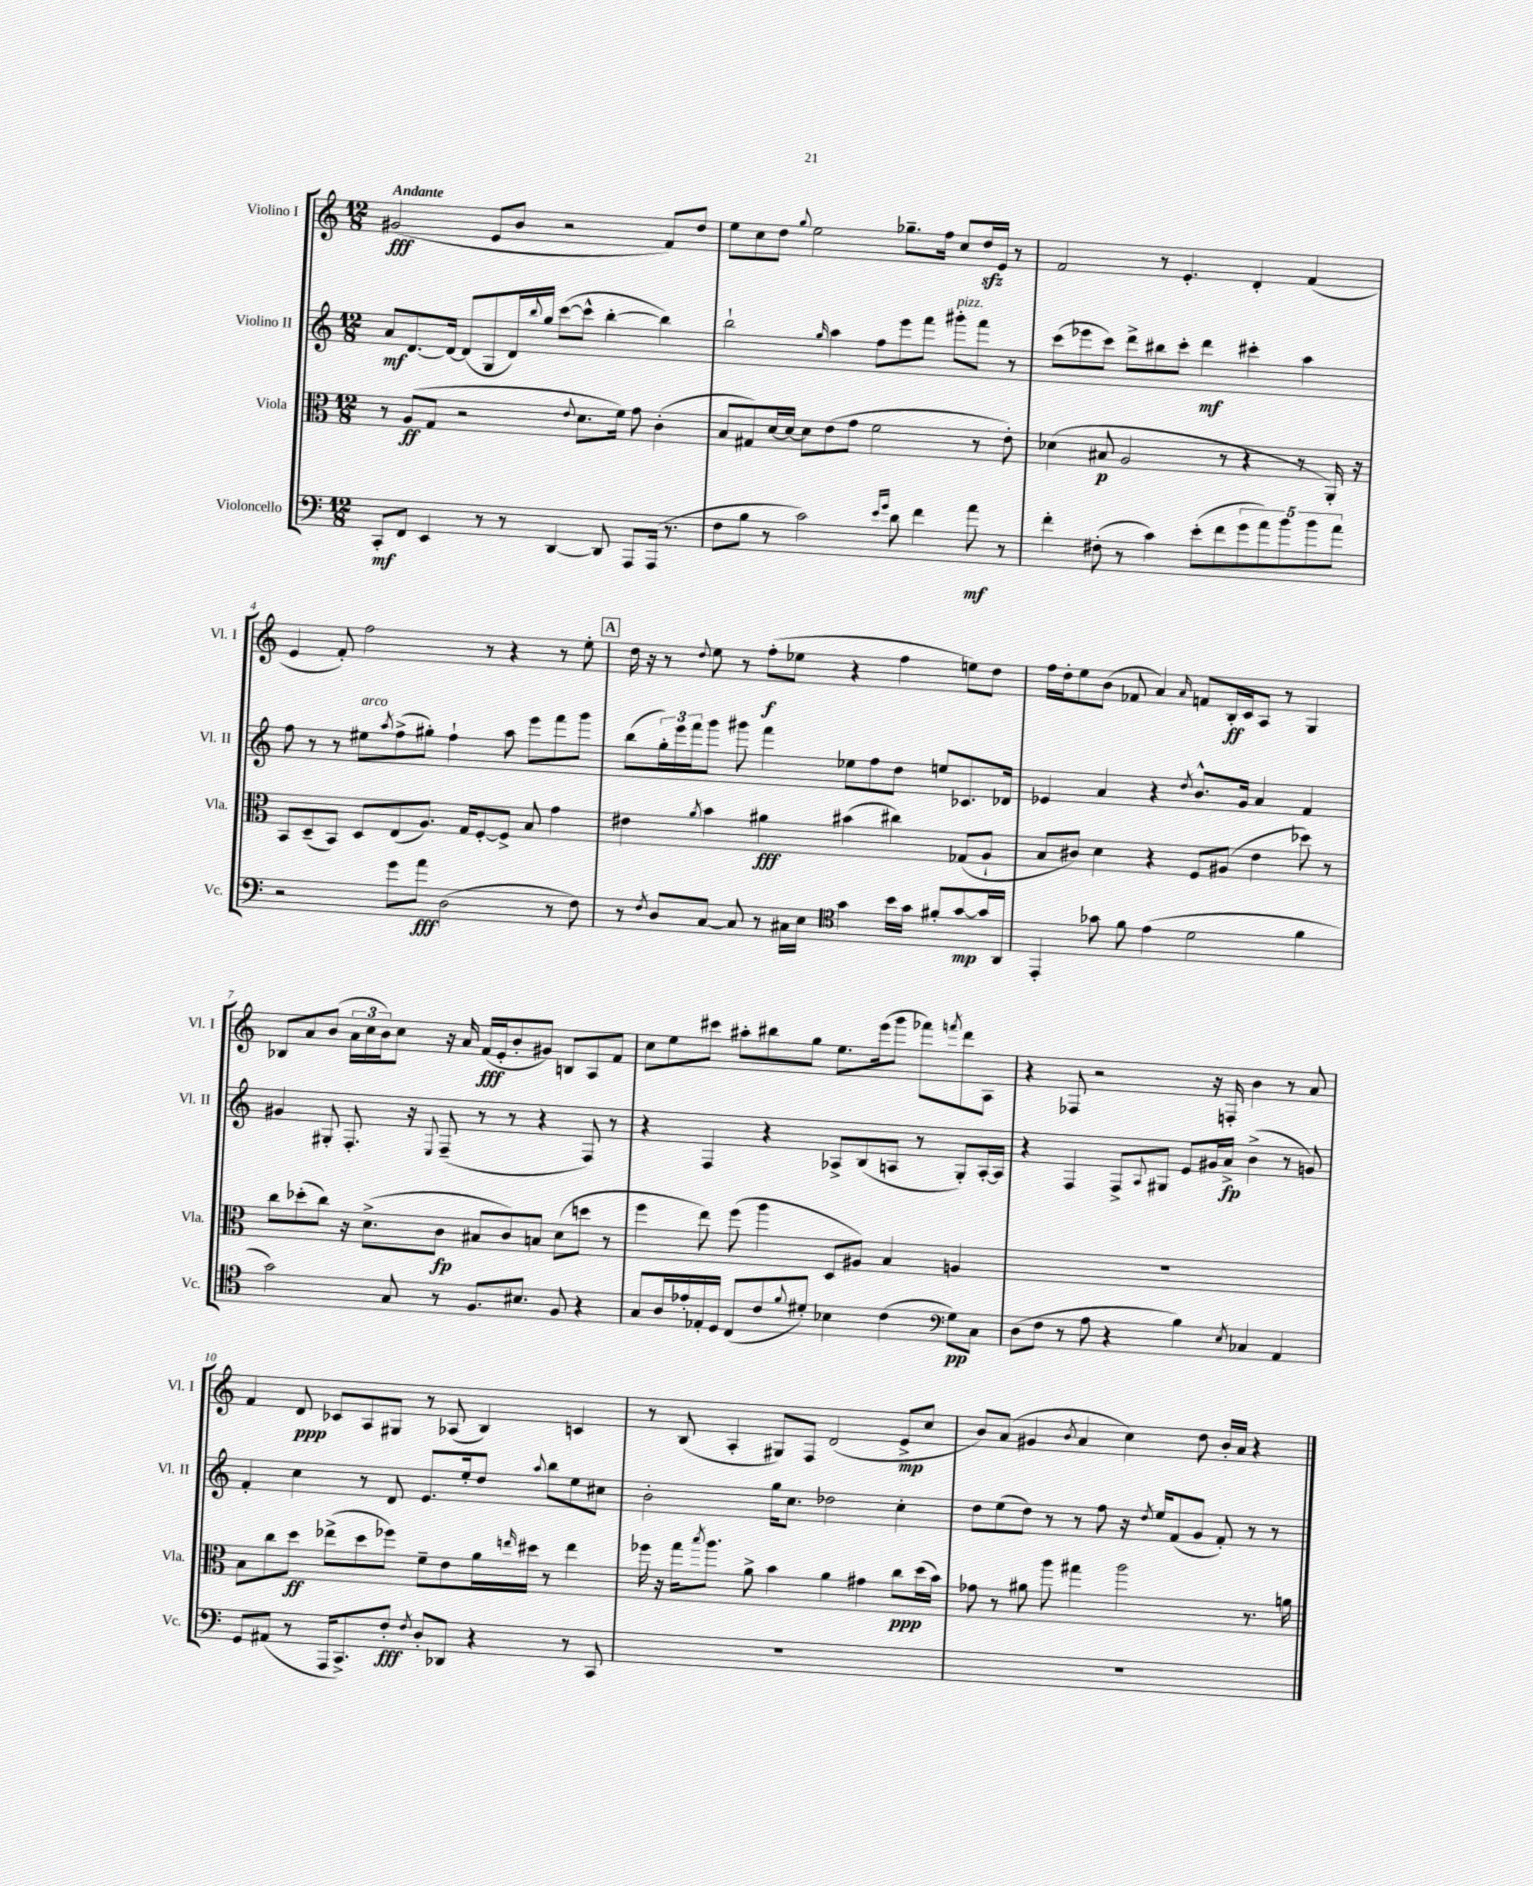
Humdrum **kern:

**kern	**kern	**kern	**kern
*staff4	*staff3	*staff2	*staff1
*clefF4	*clefC3	*clefG2	*clefG2
*k[]	*k[]	*k[]	*k[]
*M12/8	*M12/8	*M12/8	*M12/8
8CC'/L	8r	8a/L	(2g#/
8FF/J	(8A/L	[8.d/	.
4EE/	8G/J	.	.
.	.	16d/_Jk	.
.	2r	(8d/]L	.
8r	.	8G/	8e/L
8r	.	16d/L)	8b/J
.	.	8qqbb/	.
.	.	16gg/JJ	.
[4DD/	.	([8ccc\L	2r
.	8qqe/	.	.
.	8.d\L	8ccc^^\]J	.
8DD/]	.	[4bb'\	.
.	16f\Jk)	.	.
8AAA/L	8g\	.	.
(16AAA/Jk	(4c'\	4bb\])	8f/L)
8.r	.	.	.
.	.	.	8dd/J
=	=	=	=
8F\L	8B/L	2bb`\	8ee\L
8B\J	8G#/)	.	8cc\
8r	[16d/L	.	8dd\J
.	16d/_JJ	.	.
.	.	.	8qqgg/
2c\)	8d\]L	.	2ee\
.	.	16qqgg/	.
.	(8e\	4aa\	.
.	8g\J	.	.
.	2f\	8ff\L	.
16qqe/LL	.	.	.
16qqg/JJ	.	.	.
8d\	.	8eee\	8.gg-~\L
4f\	.	8fff\J	.
.	.	.	16ff\Jk
.	.	8ggg#'\L	8cc/L
8a\	8r	8fff\J	16dd/L
.	.	.	16e/JJ
8r	8e'\)	8r	8r
=	=	=	=
4f'\	(4d-\	(8ccc\L	2f/
.	.	8eee-\	.
(8F#'\	8B#/	8ccc\J)	.
8r	2A/	8ddd^\L	.
4c\)	.	8bb#\	8r
.	.	8ccc'\J	4.e'/
(8e'\L	.	4ddd\	.
8f\	8r	.	.
10g\	4r	4ccc#'\	4d'/
10a\)	.	.	.
10b\	.	.	.
.	8r	4aa\	(4f/
10b\	.	.	.
.	16AA'/)	.	.
10a\J	.	.	.
.	16r	.	.
=	=	=	=
2r	8BB/L	8ff\	4e/
.	(8D~/	8r	.
.	8BB/J)	8r	8f'/)
.	8D/L	8ee#\L	2ff\
.	.	8qaa/	.
8g\L	(8E/	(8ff^\	.
8a\J	8.A/J)	8gg#'\J)	.
(2D\	.	4ff`\	.
.	16G/LK	.	.
.	[8F'/	.	8r
.	8F^/]J	8aa\	4r
.	8B/	8eee\L	.
8r	4g\	8fff\	8r
8F\)	.	8ggg\J	8ee'\
=	=	=	=
8r	4e#\	(8bb\L	16dd\
.	.	.	16r
8qF/	.	.	.
8D/L	.	24gg'\L)	8r
.	.	24eee\	.
.	.	24fff\J	.
.	8qa/	.	8qqdd/
[8C/J	4b\	8ggg\J	8ee\
8C/]	.	8ggg#\	8r
8r	4a#\	4fff\	(8ff'\L
16C#\LL	.	.	8ee-\J
16E\JJ	.	.	.
*clefC4	*	*	*
4g\	(4b#\	8ee-\L	4r
.	.	8ff\	.
16b\LL	4cc#\)	8dd\J	4ff\
16g\JJ	.	.	.
8f#'/L	.	8ee/L	.
[8g/	(8G-/L	8.c-/	8ee\L)
16g/]L	8A`/J	.	8dd\J
16AA/JJ	.	16d-/Jk	.
=	=	=	=
4EE'/	8B/L	4e-/	16ff\LL
.	.	.	16dd'\J
.	8c#/J)	.	8ee\
8g-\	4d\	4a/	(8b\J
8f\	.	.	8f-/
(4e\	4r	4r	4a/)
.	.	8qdd/	16qqa/
2d\	8F/L	8.b^^/L	8f/L
.	(8A#/J	.	16B'/L
.	.	16g/Jk	16c/J
.	4e\	4a/	8A/J
.	.	.	8r
4f\	8dd-\)	4f/	4G/
.	8r	.	.
=	=	=	=
2g\)	8cc\L	4g#/	8B-/L
.	(8dd-'\	.	8a/
.	8cc\J)	8G#'/	(8b/J
.	16r	8.F'/	24a\LL
.	.	.	24cc\
.	(8.d^\L	.	.
.	.	.	24b\J)
8G/	.	.	8cc\J
.	.	16r	.
.	.	8qqE/	.
8r	8c\J	(8F~/	16r
.	.	.	16a/
8.F/L	8B#/L	8r	(16f/LL
.	.	.	16e'/J
.	8c/)	8r	8b'/
8.B#/J	.	.	.
.	8B/J	4r	8g#/J)
8F/	(8d\L	.	8B/L
4r	8dd\J	8F/)	8A/
.	8r	8r	8f/J
=	=	=	=
8G/L	4ff\	4r	8cc\L
16A/L	.	.	8ee\
16e-'/	.	.	.
16E-'/	8ee\)	4F/	8ccc#\J
16D/JJ	.	.	.
(8C/L	(8ff\	.	8aa#'\L
8c/	4aa\	4r	8bb#\
8qqf/	.	.	.
8d#'/J)	.	.	8gg\J
4B-\	8D/L	8A-^/L	8.ee\L
.	8A#/J)	(8B/	.
.	.	.	(16eee\k
(4c\	4B/	8A/J	8ggg\J
.	.	8r	8fff-\L)
*clefF4	*	*	*
.	.	.	8qfff/
8G\L)	4A/	8G'/L)	8ddd\
8C\J	.	[16A'/L	8A\J
.	.	16A/]JJ	.
=	=	=	=
(8D\L	1.r	4r	4r
8F\J	.	.	.
8r	.	4F/	8F-/
8A\	.	.	2r
4r	.	8F^/L	.
.	.	8qqA/	.
.	.	8G#/J	.
4B\)	.	8e/L	.
.	.	16g#/L	16r
.	.	16a^/JJ	16F'/
8qE/	.	.	.
4C-/	.	(4b^\	4b\
4AA/	.	8r	8r
.	.	8g/)	8a/
=	=	=	=
8GG/L	8B\L	4f'/	4f/
(8AA#/J	8cc\	.	.
8r	8dd\J	4cc\	8d/
16AAA/LK	(8ee-^\L	.	8c-/L
8.CC^/)	.	.	.
.	8dd\	8r	8A/
8F'/J	8ff-\J)	8d/	8G#/J
8qF/	.	.	.
8D'/L	8f~\L	8.e/L	8r
8DD-/J	8e\	.	(8A-/
.	.	16ee'/k	.
4r	16a\L	8dd/J	4B/)
.	16qqee/	.	.
.	16dd#\JJ	.	.
.	.	8qqaa/	.
.	8r	8bb\L	.
8r	4ee\	8ee\	4c/
8CC/	.	8cc#\J	.
=	=	=	=
1.r	16ff-\	2b'\	8r
.	16r	.	.
.	16gg\LK	.	(8B/
.	8qbb/	.	.
.	8.aa\J	.	.
.	.	.	4A'/
.	8a^\	.	.
.	4b\	16gg\LK	8G#/L)
.	.	8.cc\J	.
.	.	.	8F/J
.	4a\	2dd-\	(2d/
.	4g#\	.	.
.	8cc\L	4cc'\	8e^/L
.	(16dd\L	.	8cc/J
.	16b\JJ)	.	.
=	=	=	=
1.r	8g-\	8dd\L	8b/L)
.	8r	(8ee\	(8a/J
.	8a#\	8dd\J)	4g#/
.	8aa\	8r	.
.	.	.	8qb/
.	4gg#\	8r	4a/
.	.	8ff\	.
.	2aa\	16r	4cc\)
.	.	8qdd/	.
.	.	16ee/LK	.
.	.	(8f/	.
.	.	8g/J	8dd\
.	.	8f'/)	16b'/LL
.	.	.	16a/JJ
.	8.r	8r	4r
.	.	8r	.
.	16a\	.	.
==	==	==	==
*-	*-	*-	*-
